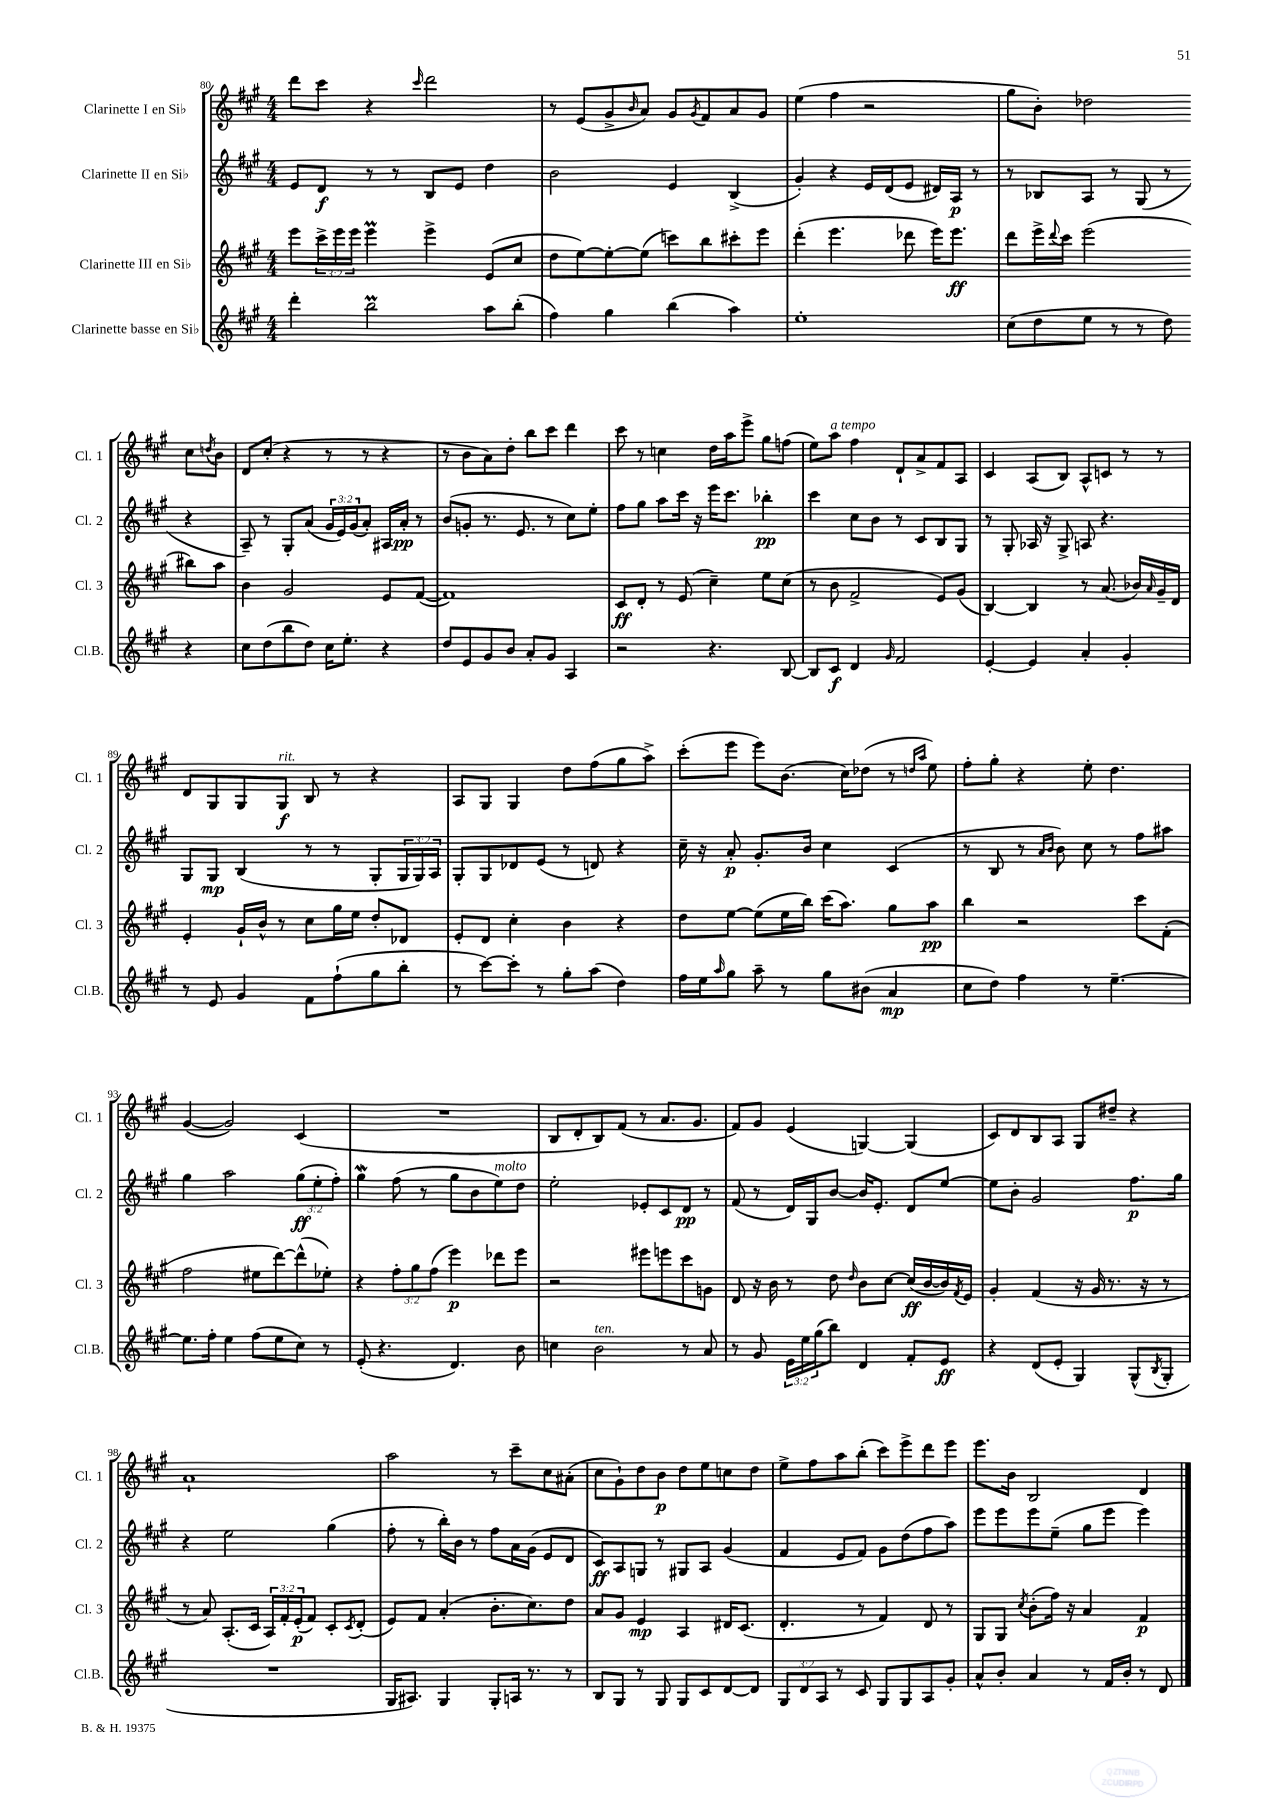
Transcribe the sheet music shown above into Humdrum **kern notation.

**kern	**kern	**kern	**kern
*staff4	*staff3	*staff2	*staff1
*clefG2	*clefG2	*clefG2	*clefG2
*k[f#c#g#]	*k[f#c#g#]	*k[f#c#g#]	*k[f#c#g#]
*M4/4	*M4/4	*M4/4	*M4/4
4ddd'	8eee	8e	8ddd
.	24ccc#^	8d	8ccc#
.	24eee	.	.
.	24eee	.	.
2bb	4eee	8r	4r
.	.	8r	.
.	.	.	16qqccc#
.	4eee^	8B	2ddd
.	.	8e	.
8aa	(8e	4dd	.
(8bb'	8cc#	.	.
=	=	=	=
4ff#)	8dd	2b	8r
.	[8ee)	.	(8e
4gg#	8ee'_	.	8g#^
.	.	.	16qqb
.	(8ee]	.	8a)
(4bb	8ccc)	4e	8g#
.	.	.	8qg#
.	8bb	.	8f#
4aa)	8ccc#'	(4B^	8a
.	8eee	.	8g#
=	=	=	=
1ee'	(4ddd'	4g#')	(4ee
.	4.eee	4r	4ff#
.	.	16e	2r
.	.	(16d	.
.	8ddd-	8e	.
.	16eee)	16d#)	.
.	8.eee	16A	.
.	.	8r	.
=	=	=	=
(8cc#	8ddd	8r	8gg#
8dd	16eee^	8B-	8b')
.	8qqddd	.	.
.	16ccc#	.	.
8ee	(2eee	8A	2dd-
8r	.	8r	.
8r	.	(8G#	.
8dd)	.	8r	.
4r	8bb#)	4r	8cc#
.	.	.	8qdd
.	8aa	.	8b
=	=	=	=
8cc#	4b	8A~)	8d
(8dd	.	8r	(8cc#'
8bb	2g#	8G#'	4r
8dd)	.	(8a	.
16cc#	.	24g#	8r
.	.	24e)	.
8.ee'	.	.	.
.	.	(24g#	.
.	.	8a')	8r
4r	8e	16A#	4r
.	.	16a'	.
.	([8f#	8r	.
=	=	=	=
8dd	1f#])	(8b	8r
8e	.	8g'	8b
8g#	.	8.r	8a)
8b	.	.	8dd'
.	.	8.e	.
8a'	.	.	8bb
8g#	.	8r	8ccc#
4A	.	8cc#)	4ddd
.	.	8ee'	.
=	=	=	=
2r	8c#	8ff#	8ccc#
.	8d'	8gg#	8r
.	8r	8aa	4cc
.	(8e	16ccc#	.
.	.	16r	.
4.r	4cc#~)	16eee	16dd
.	.	8.ccc#	16aa
.	.	.	8eee^
.	8ee	4bb-'	8gg#
[8B	(8cc#	.	(8ff
=	=	=	=
8B]	8r	4ccc#	8ee)
8c#	8b	.	8aa
4d	2f#^	8cc#	4ff#
.	.	8b	.
16qqg#	.	.	.
2f#	.	8r	8d`
.	.	8c#	8a^
.	8e)	8B	8f#
.	(8g#	8G#	8A
=	=	=	=
[4e'	[4B)	8r	4c#
.	.	8G#'	.
4e]	4B]	16A-	(8A
.	.	16r	.
.	.	8G#^	8B)
4a'	8r	8A	8A^^
.	(8.a	4.r	8c
4g#'	.	.	8r
.	16b-)	.	.
.	16qqa	.	.
.	16g#~	.	8r
.	16d	.	.
=	=	=	=
8r	4e'	8G#	8d
8e	.	8G#	8G#
4g#	16g#`	(4B	8G#
.	16b^^	.	.
.	8r	.	8G#
8f#	8cc#	8r	8B
(8ff#`	16gg#	8r	8r
.	16ee	.	.
8gg#	8dd'	8G#'	4r
8bb'	8d-	24G#	.
.	.	24G#)	.
.	.	24A	.
=	=	=	=
8r	8e'	8G#'	8A
[8ccc#)	8d	8G#	8G#
8ccc#']	4cc#'	8d-	4G#
8r	.	(8e	.
8gg#'	4b	8r	8dd
(8aa	.	8d)	(8ff#
4dd)	4r	4r	8gg#
.	.	.	8aa^)
=	=	=	=
16ff#	8dd	16cc#~	(8ccc#'
16ee	.	16r	.
16qqaa	.	.	.
8gg#	[8ee	8a'	8eee
8aa~	(8ee]	8.g#'	8eee)
8r	16ee	.	(8.b
.	16bb)	16b	.
8gg#	(16ccc#	4cc#	.
.	8.aa)	.	16cc#)
(8b#	.	.	(8dd-
4a	8gg#	(4c#	8r
.	.	.	16qqdd
.	.	.	16qqaa
.	8aa	.	8ee)
=	=	=	=
8cc#	4bb	8r	8ff#'
8dd)	.	8B	8gg#'
4ff#	2r	8r	4r
.	.	16qqa	.
.	.	16qqb	.
.	.	8b)	.
8r	.	8cc#	8ee'
[4.ee~	.	8r	4.dd
.	8ccc#	8ff#	.
.	(8f#'	8aa#	.
=	=	=	=
8.ee]	2ff#	4gg#	([4g#
16ff#'	.	.	.
4ee	.	2aa	2g#])
(8ff#	8ee#	.	.
8ee	[8ddd)	.	.
8cc#)	(8ddd^^]	(12gg#	(4c#
.	.	12ee'	.
8r	8ee-')	.	.
.	.	12ff#')	.
=	=	=	=
(8e'	4r	4gg#	1r
4.r	.	.	.
.	12ff#'	(8ff#	.
.	12gg#	.	.
.	.	8r	.
.	(12ff#	.	.
4.d)	4eee)	8gg#	.
.	.	8b	.
.	8ddd-	8ee)	.
8b	8eee	8dd	.
=	=	=	=
4cc	2r	2ee'	8B
.	.	.	8d'
2b	.	.	8B)
.	.	.	(8f#
.	8eee#	8e-'	8r
.	8eee	8c#	8.a
8r	8ccc#	8d	.
.	.	.	8.g#
8a	8g	8r	.
=	=	=	=
8r	8d	(8f#	8f#)
8g#	16r	8r	8g#
.	16b	.	.
24e	8r	16d)	(4e
24ee	.	.	.
.	.	16G#	.
(24gg#	.	.	.
8bb)	8dd	[8b	.
.	16qqdd	.	.
4d	8b	16b]	[4G)
.	.	8.e'	.
.	[8cc#	.	.
8f#'	(16cc#]	8d	(4G]
.	[16b	.	.
8e	16b])	[8ee	.
.	8qf#	.	.
.	16e	.	.
=	=	=	=
4r	4g#'	8ee]	8c#)
.	.	8b'	8d
(8d	(4f#	2g#	8B
8e'	.	.	8A
4G#)	16r	.	8G#
.	16g#	.	.
.	8.r	.	8dd#~
(8G#^^	.	8.ff#	4r
.	16r	.	.
8qB	.	.	.
8G#'	8r	.	.
.	.	16gg#	.
=	=	=	=
1r	8r	4r	1a`
.	8a)	.	.
.	(8.A'	2ee	.
.	16c#	.	.
.	24A)	.	.
.	24f#'	.	.
.	(24e'	.	.
.	8f#)	.	.
.	8c#'	(4gg#	.
.	8qc#	.	.
.	(8d'	.	.
=	=	=	=
16G#	8e)	8ff#'	2aa
8.A#)	.	.	.
.	8f#	8r	.
4G#	(4a'	16bb')	.
.	.	16b	.
.	.	8r	.
8G#'	8.b'	8ff#	8r
16A	.	16a	8ccc#~
8.r	8.cc#)	(16g#	.
.	.	8e	8cc#
8r	8dd	8d	(8a#'
=	=	=	=
8B	8a	8c#)	8cc#
8G#	8g#	8A	8g#`)
8r	4e	8G	8dd
8G#	.	8r	8b
8G#	4A	8G#	8dd
8c#	.	8A	8ee
[8d	16d#	(4g#	8cc
.	(8.c#	.	.
8d]	.	.	8dd
=	=	=	=
12G#	4.d'	4f#	8ee^
12d	.	.	.
.	.	.	8ff#
12A	.	.	.
8r	.	8e	8aa
8c#	8r	8f#)	(8bb'
8G#	4f#)	8g#	8ccc#)
8G#	.	(8dd	8eee^
8A	8d	8ff#	8ddd
8g#'	8r	8aa)	8eee
=	=	=	=
8a^^	8G#	8eee	8.eee
8b'	8G#	8eee	.
.	.	.	16b
.	8qcc#	.	.
4a	(8b'	8eee	2B
.	16ff#)	(8ee~	.
.	16r	.	.
8r	4a	8gg#	.
16f#	.	8eee	.
16b'	.	.	.
8r	4f#	4eee)	4d
8d	.	.	.
==	==	==	==
*-	*-	*-	*-
